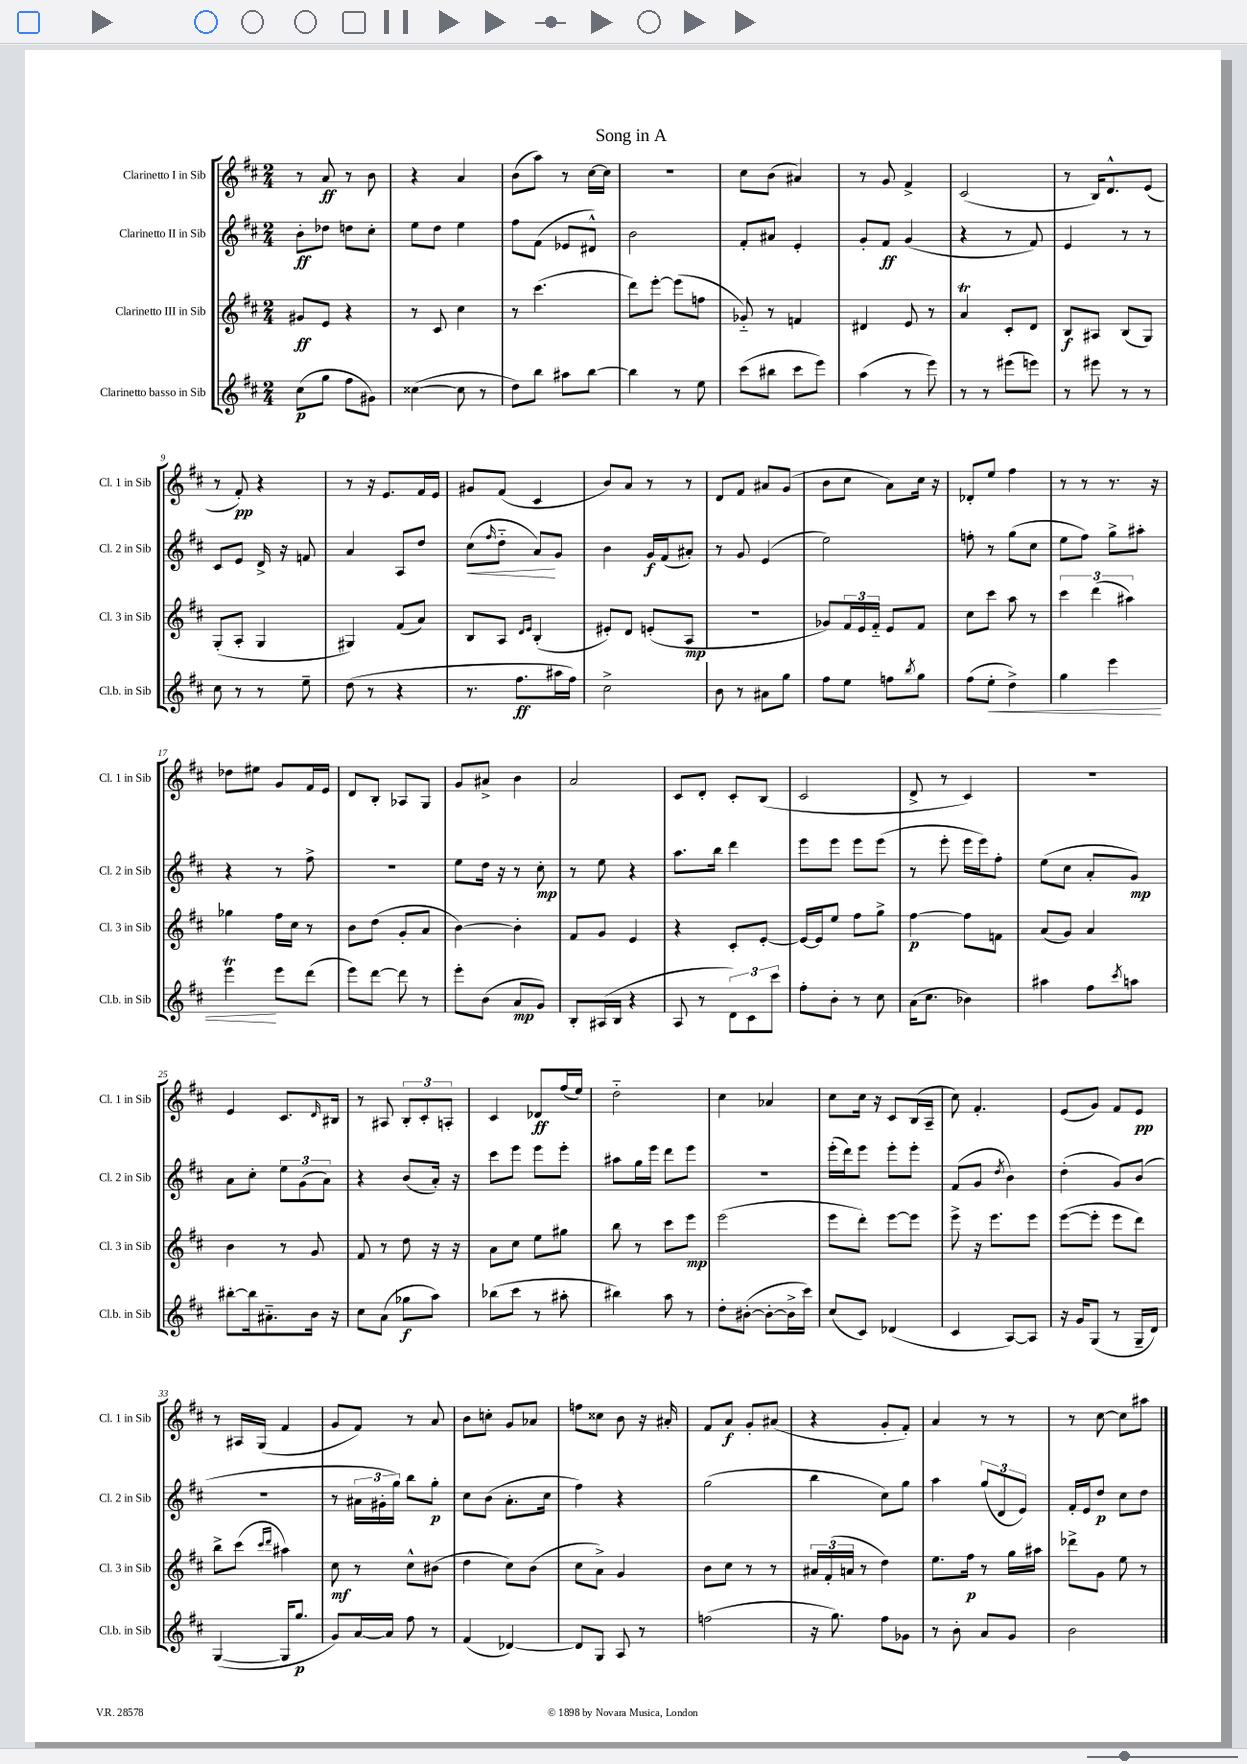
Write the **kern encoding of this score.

**kern	**dynam	**kern	**dynam	**kern	**dynam	**kern	**dynam
*part4	*part4	*part3	*part3	*part2	*part2	*part1	*part1
*staff4	*staff4	*staff3	*staff3	*staff2	*staff2	*staff1	*staff1
*I"Clarinetto basso in Sib	*	*I"Clarinetto III in Sib	*	*I"Clarinetto II in Sib	*	*I"Clarinetto I in Sib	*
*I'Cl.b. in Sib	*	*I'Cl. 3 in Sib	*	*I'Cl. 2 in Sib	*	*I'Cl. 1 in Sib	*
*clefG2	*	*clefG2	*	*clefG2	*	*clefG2	*
*k[f#c#]	*	*k[f#c#]	*	*k[f#c#]	*	*k[f#c#]	*
*M2/4	*	*M2/4	*	*M2/4	*	*M2/4	*
=1	=1	=1	=1	=1	=1	=1	=1
(8cc#\L	p	8g#X/L	ff	8b'\L	ff	8r	.
8gg\J	.	8e/J	.	8dd-X\J	.	8a/	ff
8ff#\L	.	4r	.	8ddn\L	.	8r	.
8g#X\J)	.	.	.	8cc#'\J	.	8b\	.
=2	=2	=2	=2	=2	=2	=2	=2
([4cc##X\	.	8r	.	8ee\L	.	4r	.
.	.	8c#/	.	8dd\J	.	.	.
8cc##\]	.	4cc#\	.	4ee\	.	4a/	.
8r	.	.	.	.	.	.	.
=3	=3	=3	=3	=3	=3	=3	=3
8dd\L)	.	8r	.	8ff#\L	.	(8b\L	.
8bb\J	.	(4.ccc#\	.	(8f#\J	.	8aa\J)	.
8aa#X\L	.	.	.	8e-X/L	.	8r	.
[8bb\J	.	.	.	8d#X^^/J)	.	[16cc#\LL	.
.	.	.	.	.	.	16cc#\JJ]	.
=4	=4	=4	=4	=4	=4	=4	=4
4bb\]	.	8ddd\L)	.	2b\	.	2r	.
.	.	[8eee'\J	.	.	.	.	.
8r	.	(8eee\L]	.	.	.	.	.
8ee\	.	8ffn\J	.	.	.	.	.
=5	=5	=5	=5	=5	=5	=5	=5
(8ccc#\L	.	8g-X/)	.	8f#'/L	.	8cc#\L	.
8bb#X\J	.	8r	.	8a#X/J	.	(8b\J	.
8ccc#\L	.	4fn/	.	4e'/	.	4a#X/)	.
8eee\J)	.	.	.	.	.	.	.
=6	=6	=6	=6	=6	=6	=6	=6
(4aa\	.	4d#X/	.	8g'/L	.	8r	.
.	.	.	.	8f#/J	ff	8g/	.
8r	.	8e/	.	(4g/	.	4f#^/	.
8eee\)	.	8r	.	.	.	.	.
=7	=7	=7	=7	=7	=7	=7	=7
8r	.	4aT/	.	4r	.	(2c#/	.
8r	.	.	.	.	.	.	.
(8eee#X\L	.	8c#'/L	.	8r	.	.	.
8eeen\J)	.	8d/J	.	8f#/)	.	.	.
=8	=8	=8	=8	=8	=8	=8	=8
8r	.	8B/L	f	4e/	.	8r	.
8eee#X\	.	8A#X/J	.	.	.	16B/KL)	.
.	.	.	.	.	.	8.d^^/	.
8r	.	(8B/L	.	8r	.	.	.
8r	.	8G/J)	.	8r	.	(8e/J	.
!!LO:LB:g=z
=9	=9	=9	=9	=9	=9	=9	=9
8cc#\	.	(8G'/L	.	8c#/L	.	8r	.
8r	.	8A'/J	.	8e/J	.	8f#'/)	pp
8r	.	4G/	.	16d^/	.	4r	.
.	.	.	.	16r	.	.	.
8ee~\	.	.	.	8fn/	.	.	.
=10	=10	=10	=10	=10	=10	=10	=10
(8dd\	.	4G#X/)	.	4a/	.	8r	.
8r	.	.	.	.	.	16r	.
.	.	.	.	.	.	8.e/L	.
4r	.	(8f#/L	.	8A/L	.	.	.
.	.	8a/J)	.	8dd/J	.	16f#/L	.
.	.	.	.	.	.	16e/JJ	.
=11	=11	=11	=11	=11	=11	=11	=11
!	!	!	!	!	!LO:HP:b	!	!
8.r	.	8B/L	.	(8cc#\L	<	8g#X/L	.
.	.	.	.	16qqff#/	.	.	.
.	.	8A/J	.	8dd\J	.	(8f#/J	.
8.ff#\L	ff	.	.	.	.	.	.
.	.	16qqd/LL	.	.	.	.	.
.	.	16qqe/JJ	.	.	.	.	.
.	.	(4B'/	.	8a/L)	.	4c#/	.
16aa#X\L	.	.	.	8g/J	[	.	.
16ff#\JJ)	.	.	.	.	.	.	.
=12	=12	=12	=12	=12	=12	=12	=12
2cc#^\	.	8e#X'/L)	.	4b\	.	8b/L)	.
.	.	8d/J	.	.	.	8a/J	.
.	.	(8en'/L	.	16g/LL	f	8r	.
.	.	.	.	(16f#/J	.	.	.
.	.	8A/J	mp	8a#X'/J)	.	8r	.
=13	=13	=13	=13	=13	=13	=13	=13
8b\	.	2r	.	8r	.	8d/L	.
8r	.	.	.	8g/	.	8f#/J	.
8a#X\L	.	.	.	(4e/	.	8a#X/L	.
8gg\J	.	.	.	.	.	(8g/J	.
=14	=14	=14	=14	=14	=14	=14	=14
8ff#\L	.	8g-X/L)	.	2ee\)	.	8b\L	.
8ee\J	.	24f#/L	.	.	.	8cc#\J	.
.	.	24e/	.	.	.	.	.
.	.	24f#/JJ	.	.	.	.	.
8ffn\L	.	8e/L	.	.	.	8a\L)	.
8qbb/	.	.	.	.	.	.	.
8gg\J	.	8f#/J	.	.	.	16cc#\Jk	.
.	.	.	.	.	.	16r	.
=15	=15	=15	=15	=15	=15	=15	=15
(8ff#\L	.	8cc#\L	.	8ffn'\	.	8d-X'/L	.
!	!LO:HP:b	!	!	!	!	!	!
8ee'\J	<	8ccc#\J	.	8r	.	8ee/J	.
4dd^\)	.	8aa\	.	(8gg\L	.	4ff#\	.
.	.	8r	.	8cc#\J	.	.	.
=16	=16	=16	=16	=16	=16	=16	=16
4gg\	.	6ccc#\	.	8ee\L	.	8r	.
.	.	.	.	8ff#\J)	.	8r	.
.	.	(6ddd\	.	.	.	.	.
4eee\	.	.	.	8gg^\L	.	8.r	.
.	.	6aa#X\)	.	.	.	.	.
.	.	.	.	8aa#X'\J	.	.	.
.	.	.	.	.	.	16r	.
!!LO:LB:g=z
=17	=17	=17	=17	=17	=17	=17	=17
4eeeT\	.	4gg-X\	.	4r	.	8dd-X\L	.
.	.	.	.	.	.	8ee#X\J	.
8eee\L	[	16ff#\LL	.	8r	.	8g/L	.
.	.	16cc#\JJ	.	.	.	.	.
(8ddd\J	.	8r	.	8ff#^\	.	16f#/L	.
.	.	.	.	.	.	16e/JJ	.
=18	=18	=18	=18	=18	=18	=18	=18
8eee\L)	.	8b\L	.	2r	.	8d/L	.
[8ddd\J	.	(8dd\J	.	.	.	8B'/J	.
8ddd\]	.	8g'/L	.	.	.	8A-X/L	.
8r	.	8a/J	.	.	.	8G/J	.
=19	=19	=19	=19	=19	=19	=19	=19
8eee'\L	.	[4b\)	.	8ee\L	.	8g/L	.
(8b\J	.	.	.	16dd\Jk	.	8a#X^/J	.
.	.	.	.	16r	.	.	.
8a/L	mp	4b'\]	.	8r	.	4b\	.
8g/J)	.	.	.	8cc#'\	mp	.	.
=20	=20	=20	=20	=20	=20	=20	=20
8B'/L	.	8f#/L	.	8r	.	2a/	.
(16A#X/L	.	8g/J	.	8ee\	.	.	.
16B/JJ	.	.	.	.	.	.	.
4r	.	4e/	.	4r	.	.	.
=21	=21	=21	=21	=21	=21	=21	=21
8A/	.	4r	.	8.aa\L	.	8c#/L	.
8r	.	.	.	.	.	8d'/J	.
.	.	.	.	16bb\Jk	.	.	.
12d\L)	.	8c#'/L	.	4ddd\	.	8c#'/L	.
12c#\	.	.	.	.	.	.	.
.	.	[8e'/J	.	.	.	(8B/J	.
12ccc#\J	.	.	.	.	.	.	.
=22	=22	=22	=22	=22	=22	=22	=22
8ff#'\L	.	16e/LL_	.	8eee\L	.	2c#/	.
.	.	16e/J]	.	.	.	.	.
8b'\J	.	8ee/J	.	8eee\J	.	.	.
8r	.	8ff#\L	.	8eee\L	.	.	.
8cc#\	.	8gg^\J	.	(8eee\J	.	.	.
=23	=23	=23	=23	=23	=23	=23	=23
(16a\KL	.	[4ff#\	p	8r	.	8d^/	.
8.cc#\J	.	.	.	.	.	.	.
.	.	.	.	8eee'\	.	8r	.
4b-X\)	.	8ff#\L]	.	16eee\LL	.	4c#/)	.
.	.	.	.	16eee\J)	.	.	.
.	.	8fn\J	.	8ff#'\J	.	.	.
=24	=24	=24	=24	=24	=24	=24	=24
4aa#X\	.	(8a/L	.	(8ee\L	.	2r	.
.	.	8g/J)	.	8cc#\J	.	.	.
8ff#\L	.	4a/	.	8a'/L	.	.	.
8qccc#/	.	.	.	.	.	.	.
8aan\J	.	.	.	8g/J)	mp	.	.
!!LO:LB:g=z
=25	=25	=25	=25	=25	=25	=25	=25
[8bb#X'\L	.	4b\	.	8a\L	.	4e/	.
16bb#\k]	.	.	.	8cc#'\J	.	.	.
8.a#X\	.	.	.	.	.	.	.
.	.	8r	.	12ee\L	.	8.c#/L	.
.	.	.	.	(12g\	.	.	.
16b\Jk	.	8g/	.	.	.	.	.
.	.	.	.	12a\J)	.	.	.
.	.	.	.	.	.	16qqd/	.
16r	.	.	.	.	.	16B#X/Jk	.
=26	=26	=26	=26	=26	=26	=26	=26
8cc#\L	.	8f#/	.	4r	.	8r	.
(8a\J	.	8r	.	.	.	8A#X/	.
8gg-X\L	f	8dd\	.	(8b/L	.	12B'/L	.
.	.	.	.	.	.	12c#'/	.
8aa\J)	.	16r	.	16a'/Jk)	.	.	.
.	.	.	.	.	.	12An'/J	.
.	.	16r	.	16r	.	.	.
=27	=27	=27	=27	=27	=27	=27	=27
(8bb-X\L	.	8a\L	.	8ccc#\L	.	4c#/	.
8ccc#\J	.	8cc#\J	.	8eee\J	.	.	.
8r	.	8ee\L	.	8eee\L	.	8d-X/L	ff
8aa#X'\	.	8gg#X\J	.	8eee'\J	.	(16ff#/L	.
.	.	.	.	.	.	16ee/JJ)	.
=28	=28	=28	=28	=28	=28	=28	=28
4bb#X\)	.	8bb\	.	8aa#X\L	.	2dd\	.
.	.	8r	.	16gg\L	.	.	.
.	.	.	.	16eee\JJ	.	.	.
8aa\	.	8ccc#\L	.	8ddd\L	.	.	.
8r	.	8eee\J	mp	8eee\J	.	.	.
=29	=29	=29	=29	=29	=29	=29	=29
8dd'\L	.	(2eee\	.	2r	.	4cc#\	.
([8b#X'\J	.	.	.	.	.	.	.
8b#'\L_	.	.	.	.	.	4a-X/	.
16b#^\L]	.	.	.	.	.	.	.
16ccc#\JJ)	.	.	.	.	.	.	.
=30	=30	=30	=30	=30	=30	=30	=30
(8cc#/L	.	8eee\L	.	(16eee'\LL	.	8cc#\L	.
.	.	.	.	16ddd\J)	.	.	.
8c#/J)	.	8ddd'\J)	.	8eee\J	.	16cc#\Jk	.
.	.	.	.	.	.	16r	.
(4d-X/	.	[8eee\L	.	8eee'\L	.	8c#/L	.
.	.	8eee\J]	.	8eee'\J	.	(16B/L	.
.	.	.	.	.	.	16A~/JJ	.
=31	=31	=31	=31	=31	=31	=31	=31
4c#/	.	8eee^\	.	(8f#/L	.	8cc#\)	.
.	.	16r	.	8g/J	.	4.f#'/	.
.	.	8.eee\L	.	.	.	.	.
.	.	.	.	8qdd/	.	.	.
[8A/L)	.	.	.	4b\)	.	.	.
8A/J]	.	8eee\J	.	.	.	.	.
=32	=32	=32	=32	=32	=32	=32	=32
16r	.	([8eee\L	.	(4dd'\	.	(8e/L	.
16g/KL	.	.	.	.	.	.	.
(8G/J	.	8eee'\J]	.	.	.	8g/J)	.
8r	.	8eee\L	.	8g/L)	.	8f#/L	.
16G~/LL	.	8ddd\J)	.	(8b/J	.	8e/J	pp
16d/JJ)	.	.	.	.	.	.	.
!!LO:LB:g=z
=33	=33	=33	=33	=33	=33	=33	=33
([4G/	.	8bb^\L	.	2r	.	8r	.
.	.	(8ccc#\J	.	.	.	16A#X/LL	.
.	.	.	.	.	.	(16G/JJ	.
.	.	16qqccc#/LL	.	.	.	.	.
.	.	16qqddd/JJ	.	.	.	.	.
16G/KL]	.	4aa#X\)	.	.	.	4f#/	.
8.gg/J	p	.	.	.	.	.	.
=34	=34	=34	=34	=34	=34	=34	=34
8g/L)	.	8cc#\	mf	8r	.	8g/L	.
[16a/L	.	8r	.	24a#X\LL	.	8f#/J)	.
.	.	.	.	24g#X'\	.	.	.
16a/JJ]	.	.	.	.	.	.	.
.	.	.	.	24gg\JJ)	.	.	.
8ff#\	.	8cc#^^\L	.	8bb\L	.	8r	.
8r	.	(8b#X\J	.	8gg'\J	p	8a/	.
=35	=35	=35	=35	=35	=35	=35	=35
(4f#/	.	4dd\	.	8cc#\L	.	8b\L	.
.	.	.	.	(8b\J	.	8ccn'\J	.
[4d-X/)	.	8cc#\L)	.	8.a'\L	.	8g/L	.
.	.	(8b\J	.	.	.	8a-X/J	.
.	.	.	.	16cc#\Jk	.	.	.
=36	=36	=36	=36	=36	=36	=36	=36
8d-/L]	.	8cc#\L	.	4ff#\)	.	8ffn\L	.
8G/J	.	8a^\J)	.	.	.	8cc##X\J	.
8A/	.	4g/	.	4r	.	8b\	.
8r	.	.	.	.	.	16r	.
.	.	.	.	.	.	16a#X'/	.
=37	=37	=37	=37	=37	=37	=37	=37
(2ffn\	.	8b\L	.	(2gg\	.	8f#/L	.
.	.	8cc#\J	.	.	.	8a/J	f
.	.	8r	.	.	.	8g'/L	.
.	.	8r	.	.	.	(8a#X/J	.
=38	=38	=38	=38	=38	=38	=38	=38
16r	.	24a#X/LL	.	4bb\	.	4r	.
.	.	(24f#'/	.	.	.	.	.
8.gg\)	.	.	.	.	.	.	.
.	.	24an/JJ	.	.	.	.	.
.	.	8r	.	.	.	.	.
8ff#\L	.	4dd\)	.	8cc#\L)	.	8g'/L	.
8g-X\J	.	.	.	8gg\J	.	8f#'/J)	.
=39	=39	=39	=39	=39	=39	=39	=39
8r	.	8.ee\L	.	4aa\	.	4a/	.
8b'\	.	.	.	.	.	.	.
.	.	16ff#\Jk	p	.	.	.	.
8a/L	.	8r	.	(12gg/L	.	8r	.
.	.	.	.	12d/	.	.	.
8g/J	.	16gg\LL	.	.	.	8r	.
.	.	.	.	12e/J)	.	.	.
.	.	16aa#X\JJ	.	.	.	.	.
=40	=40	=40	=40	=40	=40	=40	=40
2b\	.	8ddd-X^\L	.	16f#'/LL	.	8r	.
.	.	.	.	16e/J	.	.	.
.	.	8g\J	.	8dd/J	p	[8cc#\	.
.	.	8ee\	.	8cc#\L	.	8cc#\L]	.
.	.	8r	.	8dd\J	.	8aa#X\J	.
==	==	==	==	==	==	==	==
*-	*-	*-	*-	*-	*-	*-	*-
